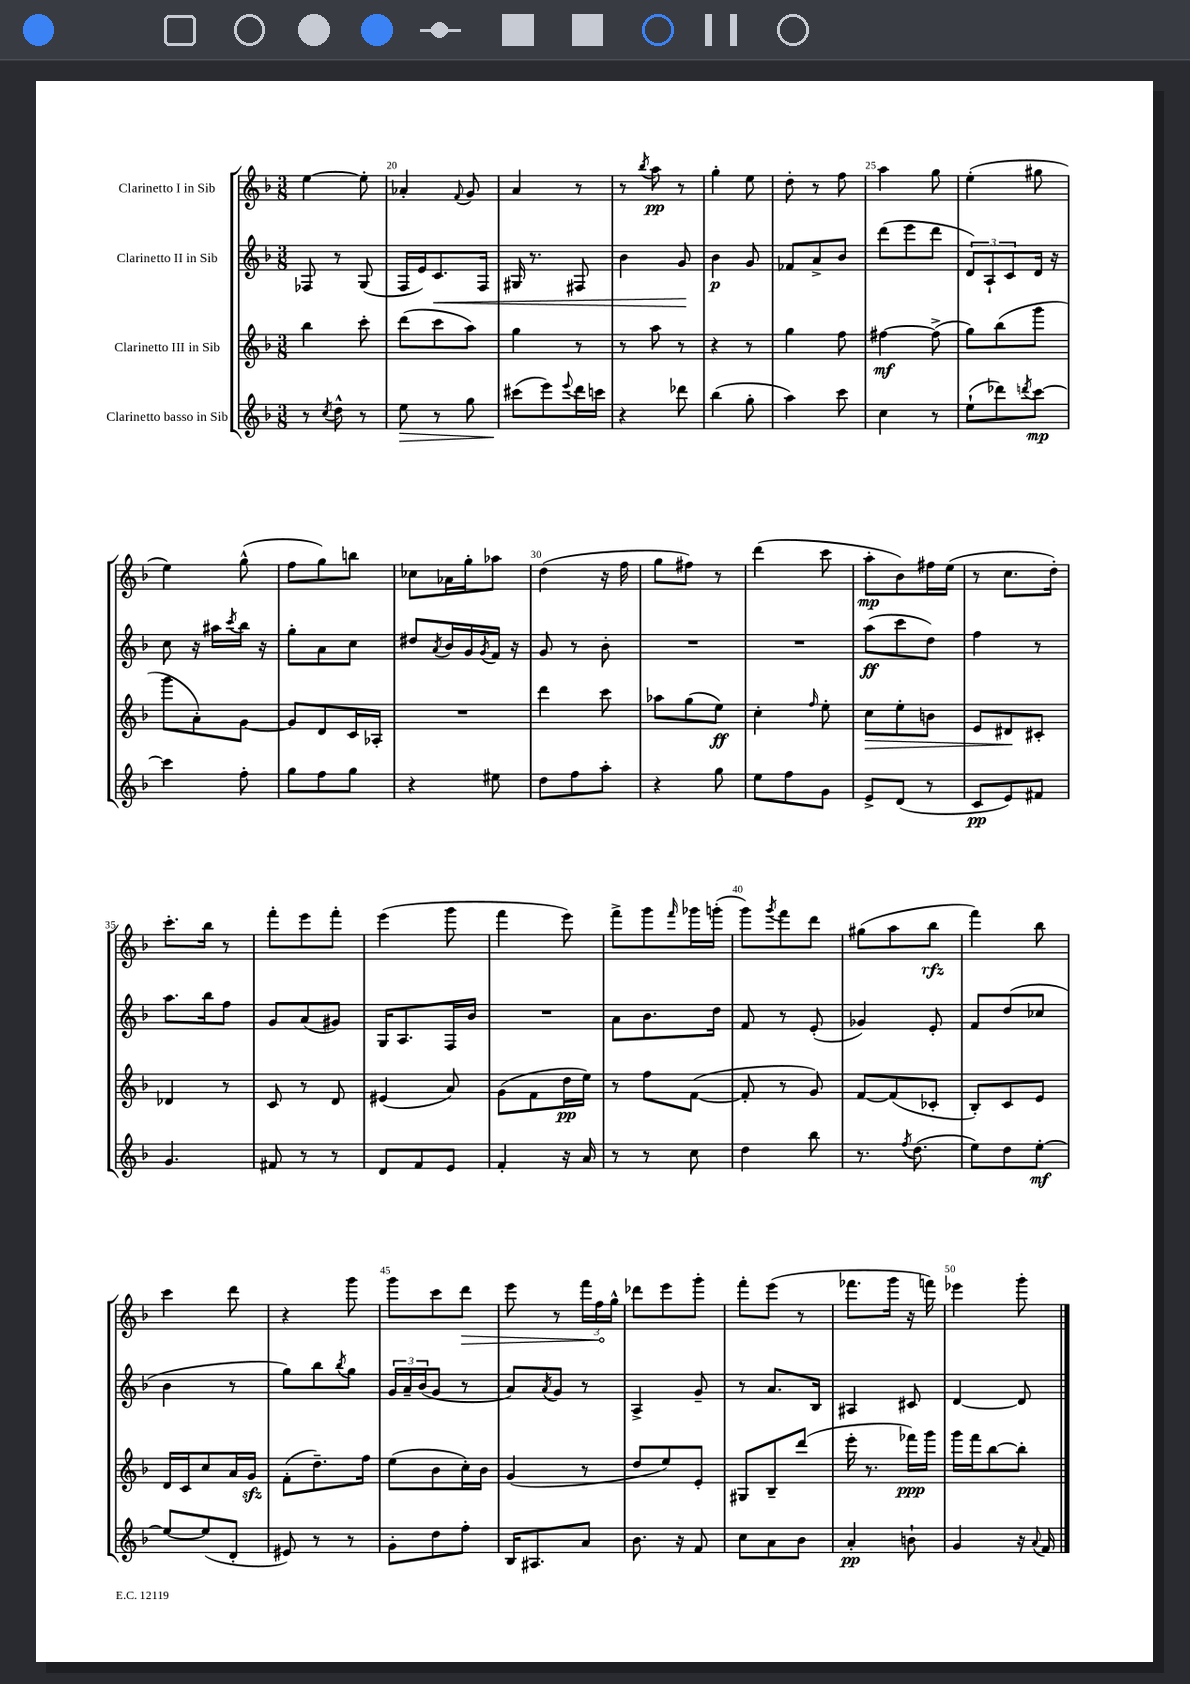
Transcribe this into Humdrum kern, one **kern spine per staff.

**kern	**dynam	**kern	**dynam	**kern	**dynam	**kern	**dynam
*part4	*part4	*part3	*part3	*part2	*part2	*part1	*part1
*staff4	*staff4	*staff3	*staff3	*staff2	*staff2	*staff1	*staff1
*I"Clarinetto basso in Sib	*	*I"Clarinetto III in Sib	*	*I"Clarinetto II in Sib	*	*I"Clarinetto I in Sib	*
*clefG2	*	*clefG2	*	*clefG2	*	*clefG2	*
*k[b-]	*	*k[b-]	*	*k[b-]	*	*k[b-]	*
*M3/8	*	*M3/8	*	*M3/8	*	*M3/8	*
=19	=19	=19	=19	=19	=19	=19	=19
8r	.	4bb-\	.	8F-X/	.	[4ee\	.
8qcc/	.	.	.	.	.	.	.
8dd^^\	.	.	.	8r	.	.	.
8r	.	8ccc'\	.	(8G/	.	8ee'\]	.
=20	=20	=20	=20	=20	=20	=20	=20
!	!LO:HP:b	!	!	!	!	!	!
8ee\	>	(8ddd\L	.	16F/LL	.	4a-X'/	.
.	.	.	.	16e/J)	.	.	.
!	!	!	!	!	!LO:HP:b	!	!
8r	.	8ccc\	.	8.c/	<	.	.
.	.	.	.	.	.	8qqf/	.
8gg\	.	8aa\J)	.	.	.	8g/	.
.	.	.	.	16F/Jk	.	.	.
=21	=21	=21	=21	=21	=21	=21	=21
(8ccc#X\L	.	4gg\	.	16G#X/	.	4a/	.
.	.	.	.	8.r	.	.	.
8eee\)	]	.	.	.	.	.	.
8qqeee/	.	.	.	.	.	.	.
16ddd\L	.	8r	.	8F#X/	.	8r	.
16cccn\JJ	.	.	.	.	.	.	.
=22	=22	=22	=22	=22	=22	=22	=22
4r	.	8r	.	4b-\	.	8r	.
.	.	.	.	.	.	8qbb-/	.
.	.	8aa\	.	.	.	8aa\	pp
8ddd-X\	.	8r	.	8g/	.	8r	.
.	.	.	.	.	[	.	.
=23	=23	=23	=23	=23	=23	=23	=23
(4bb-\	.	4r	.	4b-\	p	4gg'\	.
8gg'\	.	8r	.	8g/	.	8ee\	.
=24	=24	=24	=24	=24	=24	=24	=24
4aa\)	.	4gg\	.	8f-X/L	.	8dd'\	.
.	.	.	.	8a^/	.	8r	.
8ccc\	.	8ff\	.	8b-/J	.	8ff\	.
=25	=25	=25	=25	=25	=25	=25	=25
4cc\	.	[4ff#X\	mf	(8ddd\L	.	4aa\	.
.	.	.	.	8eee\	.	.	.
8r	.	(8ff#^\]	.	8ddd\J	.	8gg\	.
=26	=26	=26	=26	=26	=26	=26	=26
(8ee`\L	.	8gg\L)	.	12d/L)	.	(4ee'\	.
.	.	.	.	12A`/	.	.	.
8ddd-X\)	.	(8bb-\	.	.	.	.	.
.	.	.	.	12c/	.	.	.
8qdddn/	.	.	.	.	.	.	.
[8ccc\J	mp	8ggg\J	.	16d/Jk	.	8gg#X\	.
.	.	.	.	16r	.	.	.
!!LO:LB:g=z
=27	=27	=27	=27	=27	=27	=27	=27
4ccc\]	.	8ggg\L	.	8cc\	.	4ee\)	.
.	.	8a'\)	.	16r	.	.	.
.	.	.	.	16aa#X\LL	.	.	.
.	.	.	.	8qccc/	.	.	.
8ff'\	.	[8g\J	.	16bb-\JJ	.	(8gg^^\	.
.	.	.	.	16r	.	.	.
=28	=28	=28	=28	=28	=28	=28	=28
8gg\L	.	8g/L]	.	8gg'\L	.	8ff\L	.
8ff\	.	8d/	.	8a\	.	8gg\)	.
8gg\J	.	16c/L	.	8cc\J	.	8bbn\J	.
.	.	16A-X'/JJ	.	.	.	.	.
=29	=29	=29	=29	=29	=29	=29	=29
4r	.	4.r	.	8dd#X/L	.	8cc-X\L	.
.	.	.	.	8qa/	.	.	.
.	.	.	.	16b-/L	.	16a-X\L	.
.	.	.	.	16g/	.	16gg'\J	.
.	.	.	.	8qg/	.	.	.
8ee#X\	.	.	.	16f/JJ	.	8aa-X\J	.
.	.	.	.	16r	.	.	.
=30	=30	=30	=30	=30	=30	=30	=30
8dd\L	.	4ddd\	.	8g/	.	(4dd\	.
8ff\	.	.	.	8r	.	.	.
8aa'\J	.	8ccc\	.	8b-'\	.	16r	.
.	.	.	.	.	.	16ff\	.
=31	=31	=31	=31	=31	=31	=31	=31
4r	.	8aa-X\L	.	4.r	.	8gg\L	.
.	.	(8gg\	.	.	.	8ff#X\J)	.
8gg\	.	8ee\J)	ff	.	.	8r	.
=32	=32	=32	=32	=32	=32	=32	=32
8ee\L	.	4cc'\	.	4.r	.	(4ddd\	.
8ff\	.	.	.	.	.	.	.
.	.	16qqff/	.	.	.	.	.
8g\J	.	8ee'\	.	.	.	8ccc\	.
=33	=33	=33	=33	=33	=33	=33	=33
!	!	!	!LO:HP:b	!	!	!	!
8e^/L	.	8cc\L	>	(8aa\L	ff	8aa'\L	mp
(8d/J	.	8ee'\	.	8ccc\	.	8b-\)	.
8r	.	8bn\J	.	8dd\J)	.	16ff#X\L	.
.	.	.	.	.	.	(16ee\JJ	.
=34	=34	=34	=34	=34	=34	=34	=34
8c/L	pp	8e/L	.	4ff\	.	8r	.
8e/)	.	8d#X/	.	.	.	8.cc\L	.
8f#X/J	.	8c#X'/J	]	8r	.	.	.
.	.	.	.	.	.	16dd'\Jk)	.
!!LO:LB:g=z
=35	=35	=35	=35	=35	=35	=35	=35
4.g/	.	4d-X/	.	8.aa\L	.	8.ccc'\L	.
.	.	.	.	16bb-\k	.	16bb-\Jk	.
.	.	8r	.	8ff\J	.	8r	.
=36	=36	=36	=36	=36	=36	=36	=36
8f#X/	.	8c/	.	8g/L	.	8fff'\L	.
8r	.	8r	.	(8a/	.	8eee\	.
8r	.	8d/	.	8g#X/J)	.	8fff'\J	.
=37	=37	=37	=37	=37	=37	=37	=37
8d/L	.	(4e#X/	.	16G/KL	.	(4eee\	.
.	.	.	.	8.A/	.	.	.
8f/	.	.	.	.	.	.	.
8e/J	.	8a/)	.	16F/L	.	8ggg\	.
.	.	.	.	16b-/JJ	.	.	.
=38	=38	=38	=38	=38	=38	=38	=38
4f'/	.	(8g\L	.	4.r	.	4fff\	.
.	.	8f\	.	.	.	.	.
16r	.	16dd\L	pp	.	.	8eee\)	.
16a/	.	16ee\JJ)	.	.	.	.	.
=39	=39	=39	=39	=39	=39	=39	=39
8r	.	8r	.	8a\L	.	8fff^\L	.
8r	.	8ff\L	.	8.b-\	.	8ggg\	.
.	.	.	.	.	.	16qqfff/	.
8cc\	.	([8f\J	.	.	.	16ggg-X\L	.
.	.	.	.	16dd\Jk	.	(16gggn'\JJ	.
=40	=40	=40	=40	=40	=40	=40	=40
4dd\	.	8f'/]	.	8f/	.	8ggg\L)	.
.	.	.	.	.	.	8qggg/	.
.	.	8r	.	8r	.	8fff\	.
8bb-\	.	8g/)	.	(8e'/	.	8ddd\J	.
=41	=41	=41	=41	=41	=41	=41	=41
8.r	.	[8f/L	.	4g-X/)	.	(8gg#X\L	.
.	.	(8f/]	.	.	.	8aa\	.
8qff/	.	.	.	.	.	.	.
(8.dd\	.	.	.	.	.	.	.
.	.	8c-X'/J	.	8e'/	.	8bb-\J	rfz
=42	=42	=42	=42	=42	=42	=42	=42
8ee\L)	.	8B-'/L)	.	8f/L	.	4fff\)	.
8dd\	.	8c/	.	(8dd/	.	.	.
[8ee'\J	mf	8e/J	.	8cc-X/J	.	8bb-\	.
!!LO:LB:g=z
=43	=43	=43	=43	=43	=43	=43	=43
8ee/L_	.	16d/LL	.	4b-\	.	4ccc\	.
.	.	16c/J	.	.	.	.	.
(8ee/]	.	8cc/	.	.	.	.	.
8d'/J	.	16a/L	.	8r	.	8ddd\	.
.	.	16gzz/JJ	.	.	.	.	.
=44	=44	=44	=44	=44	=44	=44	=44
8e#X/)	.	(8f'\L	.	8gg\L)	.	4r	.
8r	.	8.dd~\)	.	8bb-\	.	.	.
.	.	.	.	8qbb-/	.	.	.
8r	.	.	.	8gg\J	.	8ggg\	.
.	.	16ff\Jk	.	.	.	.	.
=45	=45	=45	=45	=45	=45	=45	=45
8g'\L	.	(8ee\L	.	24g/LL	.	8ggg\L	.
.	.	.	.	24a~/	.	.	.
.	.	.	.	(24b-/J	.	.	.
8dd\	.	8b-\	.	8g/J	.	8ccc\	.
!	!	!	!	!	!	!	!LO:HP:b
8ff'\J	.	16cc'\L)	.	8r	.	8ddd\J	>
.	.	16b-\JJ	.	.	.	.	.
=46	=46	=46	=46	=46	=46	=46	=46
16B-/KL	.	(4g/	.	8a/L)	.	8eee\	.
8.A#X/	.	.	.	.	.	.	.
.	.	.	.	8qa/	.	.	.
.	.	.	.	8g/J	.	8r	.
8a/J	.	8r	.	8r	.	24fff\LL	.
.	.	.	.	.	.	24ff\	.
.	.	.	.	.	.	24gg^^\JJ	]
=47	=47	=47	=47	=47	=47	=47	=47
8.b-\	.	8dd/L	.	4A^/	.	8ddd-X\L	.
.	.	8ee/)	.	.	.	8eee\	.
16r	.	.	.	.	.	.	.
8f/	.	8e'/J	.	8g~/	.	8ggg'\J	.
=48	=48	=48	=48	=48	=48	=48	=48
8cc\L	.	8G#X/L	.	8r	.	8fff'\L	.
8a\	.	8B-~/	.	8.a/L	.	(8eee\J	.
8b-\J	.	(8ddd/J	.	.	.	8r	.
.	.	.	.	16B-/Jk	.	.	.
=49	=49	=49	=49	=49	=49	=49	=49
4a'/	pp	16eee'\	.	4A#X/	.	8.fff-X\L	.
.	.	8.r	.	.	.	.	.
.	.	.	.	.	.	16ggg\Jk	.
8bn`\	.	16fff-X\LL)	ppp	8c#X/	.	16r	.
.	.	16ggg\JJ	.	.	.	16fffn\)	.
=50	=50	=50	=50	=50	=50	=50	=50
4g/	.	16ggg\LL	.	[4d/	.	4eee-X\	.
.	.	16fff\J	.	.	.	.	.
.	.	[8bb-\	.	.	.	.	.
16r	.	8bb-'\J]	.	8d/]	.	8ggg'\	.
8qqa/	.	.	.	.	.	.	.
16f/	.	.	.	.	.	.	.
==	==	==	==	==	==	==	==
*-	*-	*-	*-	*-	*-	*-	*-
